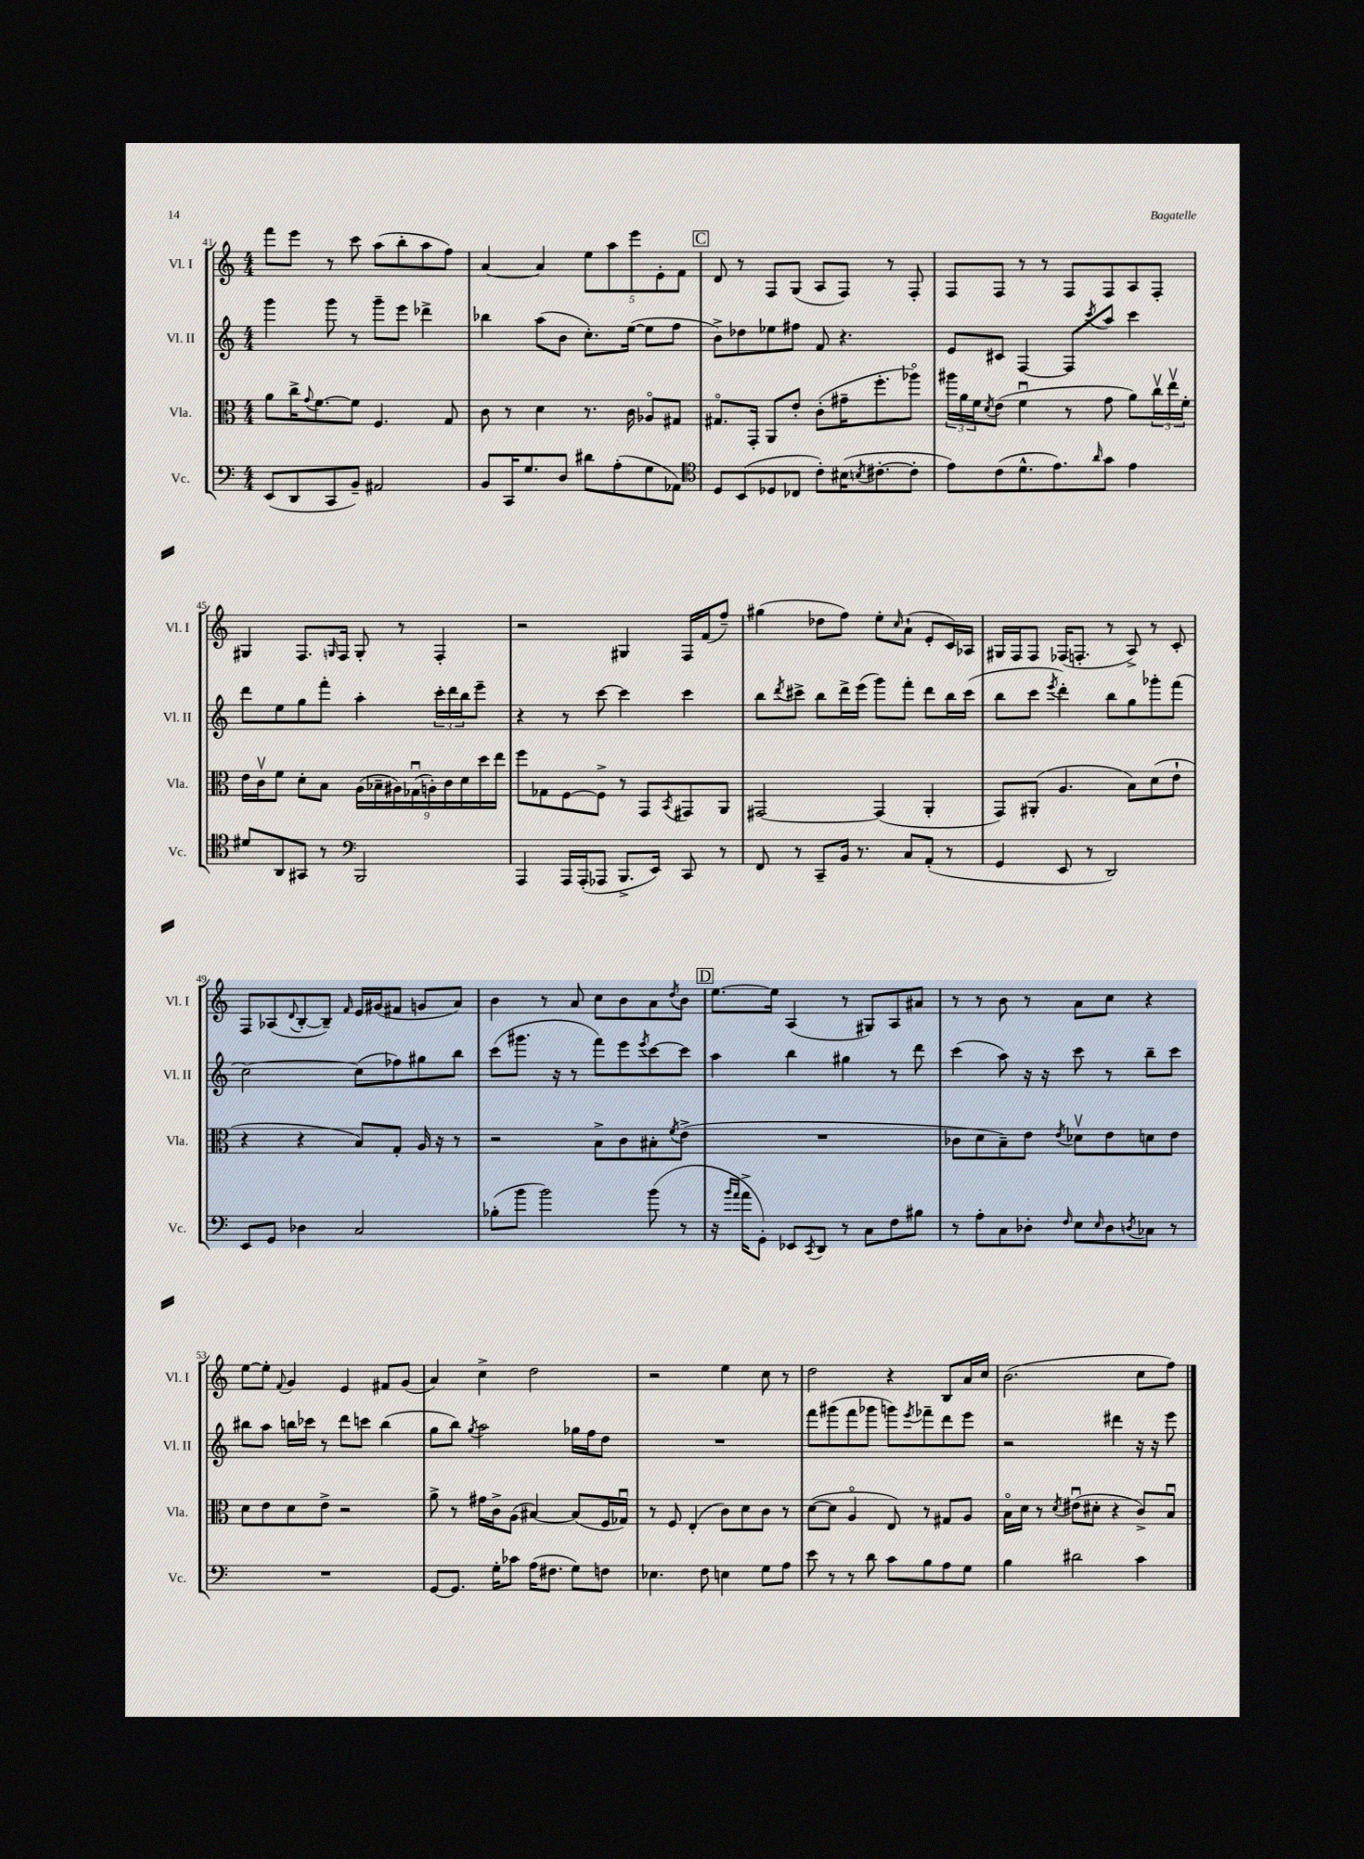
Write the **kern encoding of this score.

**kern	**kern	**kern	**kern
*part4	*part3	*part2	*part1
*staff4	*staff3	*staff2	*staff1
*I"Vc.	*I"Vla.	*I"Vl. II	*I"Vl. I
*I'Vc.	*I'Vla.	*I'Vl. II	*I'Vl. I
*clefF4	*clefC3	*clefG2	*clefG2
*k[]	*k[]	*k[]	*k[]
*M4/4	*M4/4	*M4/4	*M4/4
=41	=41	=41	=41
(8EE/L	8a\L	4ggg\	8fff\L
8DD/	16cc^\K	.	8eee\J
.	8qqg/	.	.
.	[8.f\	.	.
8CC/	.	8ggg\	8r
8BB~/J)	8f\J]	8r	8ccc\
2AA#X/	4.F/	8ggg~\L	(8aa\L
.	.	8eee\J	8bb'\
.	.	4ddd-X^\	8aa\
.	8G/	.	8ff\J)
=42	=42	=42	=42
8BB/L	8c\	4bb-X\	[4a/
16CC/K	8r	.	.
8.G/	.	.	.
.	4d\	(8aa\L	4a/]
8D/J	.	8b\J	.
8d#X\L	8.r	8.cc'\L)	10ee\L
.	.	.	10aa\
(8A'\	.	.	.
.	16c\	([16ee\Jk	.
.	.	.	10eee\
8G\	8A-X/L	8ee\L]	.
.	.	.	10e'\
8AA-X\J)	8G#X/J	8ff\J	.
.	.	.	10f\J
!!LO:REH:place=s1:t=C
=43	=43	=43	=43
*clefC4	*	*	*
8D/L	8.G#X/L	8b^\L)	8d/
(8BB/	.	8dd-X\	8r
.	16GG'/Jk	.	.
8D-X/	8AA/L	8ee-X\	8F/L
8C-X/J	8e'/J	8ff#X\J	(8G/J
8c'\L)	(8c'\L	8f/	8A/L
(16B#X\K	16g#X~\K	4.r	8F/J)
8qBn/	.	.	.
[8.c#X'\	8.ff'\	.	.
.	.	.	8r
8c#'\J]	8aa-X\J)	.	8F'/
=44	=44	=44	=44
8e\L)	24aa#X\LL	8e/L	8F/L
.	24a\	.	.
.	24f\J	.	.
.	8qd/	.	.
(8c\	(8e\J	8c#X/J	8F/J
8.d^^\	4fu\	[4F/	8r
.	.	.	8r
8.e\)	.	.	.
.	8r	8F/L]	8F/L
16qqa/	.	8qccc/	.
8g\J	8g\	8aa/J	8F/
4e\	8a\L)	4ccc\	8A/
.	24ccv\L	.	8F'/J
.	24eev\	.	.
.	24f'\JJ	.	.
!!LO:LB:g=z
=45	=45	=45	=45
8d#X/L	16e\LL	8ddd\L	4G#X/
.	16cv\J	.	.
8AA/	8f\J	8ee\	.
8GG#X/J	8d'\L	8gg\	8.F/L
8r	8B\J	8fff'\J	.
.	.	.	16qqGn/
.	.	.	16F/Jk
*clefF4	*	*	*
2BBB/	(18A\LL	4aa'\	8G'/
.	18B-X~\	.	.
.	18A#X\)	.	.
.	.	.	8r
.	(18G-Xu\	.	.
.	18An'\)	.	.
.	.	24ccc'\LL	4F'/
.	18c\	.	.
.	.	24ddd\	.
.	18d\	24bb\J	.
.	.	8eee~\J	.
.	18dd\	.	.
.	18ee\JJ	.	.
=46	=46	=46	=46
4AAA/	8ff\L	4r	2r
.	8G-X\	.	.
16AAA/LL	[8F\	8r	.
(16AAA'/J	.	.	.
8AAA-X/J	8F^\J]	[8ccc\	.
8.BBB^/L	8r	4ccc\]	4G#X/
.	8GG/L	.	.
16EE/Jk)	.	.	.
.	8qBB/	.	.
8CC/	8GG#X/	4ccc\	16F/LL
.	.	.	(16f/J
8r	8AA/J	.	8ff~/J)
=47	=47	=47	=47
8FF/	[2GG#X/	8bb\L	(4gg#X\
.	.	8qddd/	.
8r	.	8ccc#X^\J	.
8CC~/L	.	8bb\L	8dd-X\L
16BB/Jk	.	16ddd^\L	8ff\J)
8.r	.	(16eee\JJ	.
.	(4GG#/]	8ggg\L)	8ee'\L
.	.	.	16qqcc/
8C/L	.	8fff'\J	(8a`\J
(8AA'/J	4AA'/	8ddd\L	8e'/L
8r	.	16bb\L	16c/L)
.	.	(16ccc#\JJ	16A-X/JJ
=48	=48	=48	=48
4GG/	8GG/L)	8bb\L	16G#X/LL
.	.	.	16F/J
.	(8AA#X'/J	8ccc\J	8F/J
.	.	8qeee/	.
8EE/	4.A/	4ddd'\)	(16F-X/KL
.	.	.	8.Fn'/J
8r	.	.	.
2DD/)	.	8bb\L	8r
.	8B\L)	8gg\	8A^/)
.	(8d\	8ggg-X'\	8r
.	8e`\J	(8fff\J	8c'/
!!LO:LB:g=z
=49	=49	=49	=49
8EE/L	4r	[2cc\)	8F/L
8GG/J	.	.	(8A-X/
.	.	.	8qqd/
4D-X\	4r	.	[8B'/
.	.	.	8B~/J])
.	.	.	16qqf/
2C/	8B/L)	(8cc\L]	16e/LL
.	.	.	(16g#X/J
.	8G'/J	8ff-X\)	8f#X/J
.	16A/	8gg#X\	8gn/L
.	16r	.	.
.	8r	8bb\J	8a/J)
=50	=50	=50	=50
(8B-X'\L	2r	(8ccc\L	4b\
8b\J	.	8.ggg#X\J	.
2b\)	.	.	8r
.	.	16r	.
.	.	8r	8a/
.	8B^\L	8fff\L)	8cc\L
.	8c\	8eee\	8b\
.	.	8qeee/	.
(8b\	8B#X'\	[8ccc\	8a\
.	8qf/	.	8qdd/
8r	(8e^\J	8ccc\J]	8b\J
!!LO:REH:place=s1:t=D
=51	=51	=51	=51
16r	1r	4aa\	[8.ee\L
16qqb/LL	.	.	.
16qqa/JJ	.	.	.
16a^\KL	.	.	.
8GG'\J)	.	.	.
.	.	.	16ee\Jk]
8EE-X/L	.	4bb\	(4A/
8qCC/	.	.	.
8DD/J	.	.	.
8r	.	4gg#X\	8r
8C\L	.	.	8G#X/L)
8F\	.	8r	8A/
8B#X\J	.	8ddd\	8a#X/J
=52	=52	=52	=52
8r	8c-X\L	(4ccc\	8r
8A'\L	8d\	.	8r
8C\	8B~\)	8aa\)	8b\
8D-X'\J	8e\J	16r	8r
.	.	16r	.
16qqF/	8qe/	.	.
8E\L	8d-Xv\L	8ccc\	8a\L
16qqE/	.	.	.
8D-\	8e\	8r	8cc\J
8qDn/	.	.	.
8C-X\J	8dn\	8bb~\L	4r
8r	8e\J	8ccc\J	.
!!LO:LB:g=z
=53	=53	=53	=53
1r	8d\L	8bb#X\L	[8ee\L
.	8e\	8aa\J	8ee'\J]
.	.	.	8qqf/
.	8d\	16bbn\LL	4g/
.	.	16ccc-X\JJ	.
.	8e^\J	8r	.
.	2r	8ddd\L	4e/
.	.	8cccn\J	.
.	.	(4bb\	8f#X/L
.	.	.	(8g/J
=54	=54	=54	=54
[8GG/L	8a^\	8gg\L	4a/)
8.GG/J]	8r	8bb\J)	.
.	.	8qgg/	.
.	16g#X\LL	2aa\	4cc^\
16G'\KL	16c^\J	.	.
8c-X\J	(8A\J	.	.
(16A\KL	[4B#X/)	.	2dd\
8.F#X\J	.	.	.
8G\L)	(8B#/L]	16gg-X\LL	.
.	.	16ff\J	.
8Fn\J	16F/L	8dd\J	.
.	16G-Xu/JJ)	.	.
=55	=55	=55	=55
4.E-X\	8r	1r	2r
.	8F/	.	.
.	(4E'/	.	.
8F\	.	.	.
4En\	8c\L)	.	4ee\
.	8d\	.	.
8G\L	8c\J	.	8cc\
8A\J	8r	.	8r
=56	=56	=56	=56
8e\	([8d\L	8fff\L	2dd\
8r	8d\J]	(8ggg#X\	.
8r	4A/	8fff\	.
8d\	.	8ggg-X\J	.
8c\L	8E/)	8gggn\L)	4r
.	.	8qeee/	.
8B\	8r	8fff-X~\	.
8A\	8G#X/L	8ddd\	8B/L
8G\J	8A/J	8eee\J	16a/L
.	.	.	16cc/JJ
=57	=57	=57	=57
4B\	16B\LL	2r	(2.b\
.	16d\JJ	.	.
.	8r	.	.
.	8qd/	.	.
2d#X\	(8e#Xu\L	.	.
.	8d#X'\J	.	.
.	4r	4ddd#X\	.
4c\	8c^/L)	16r	8cc\L
.	.	16r	.
.	8Bu/J	8eee\	8ff\J)
==	==	==	==
*-	*-	*-	*-
